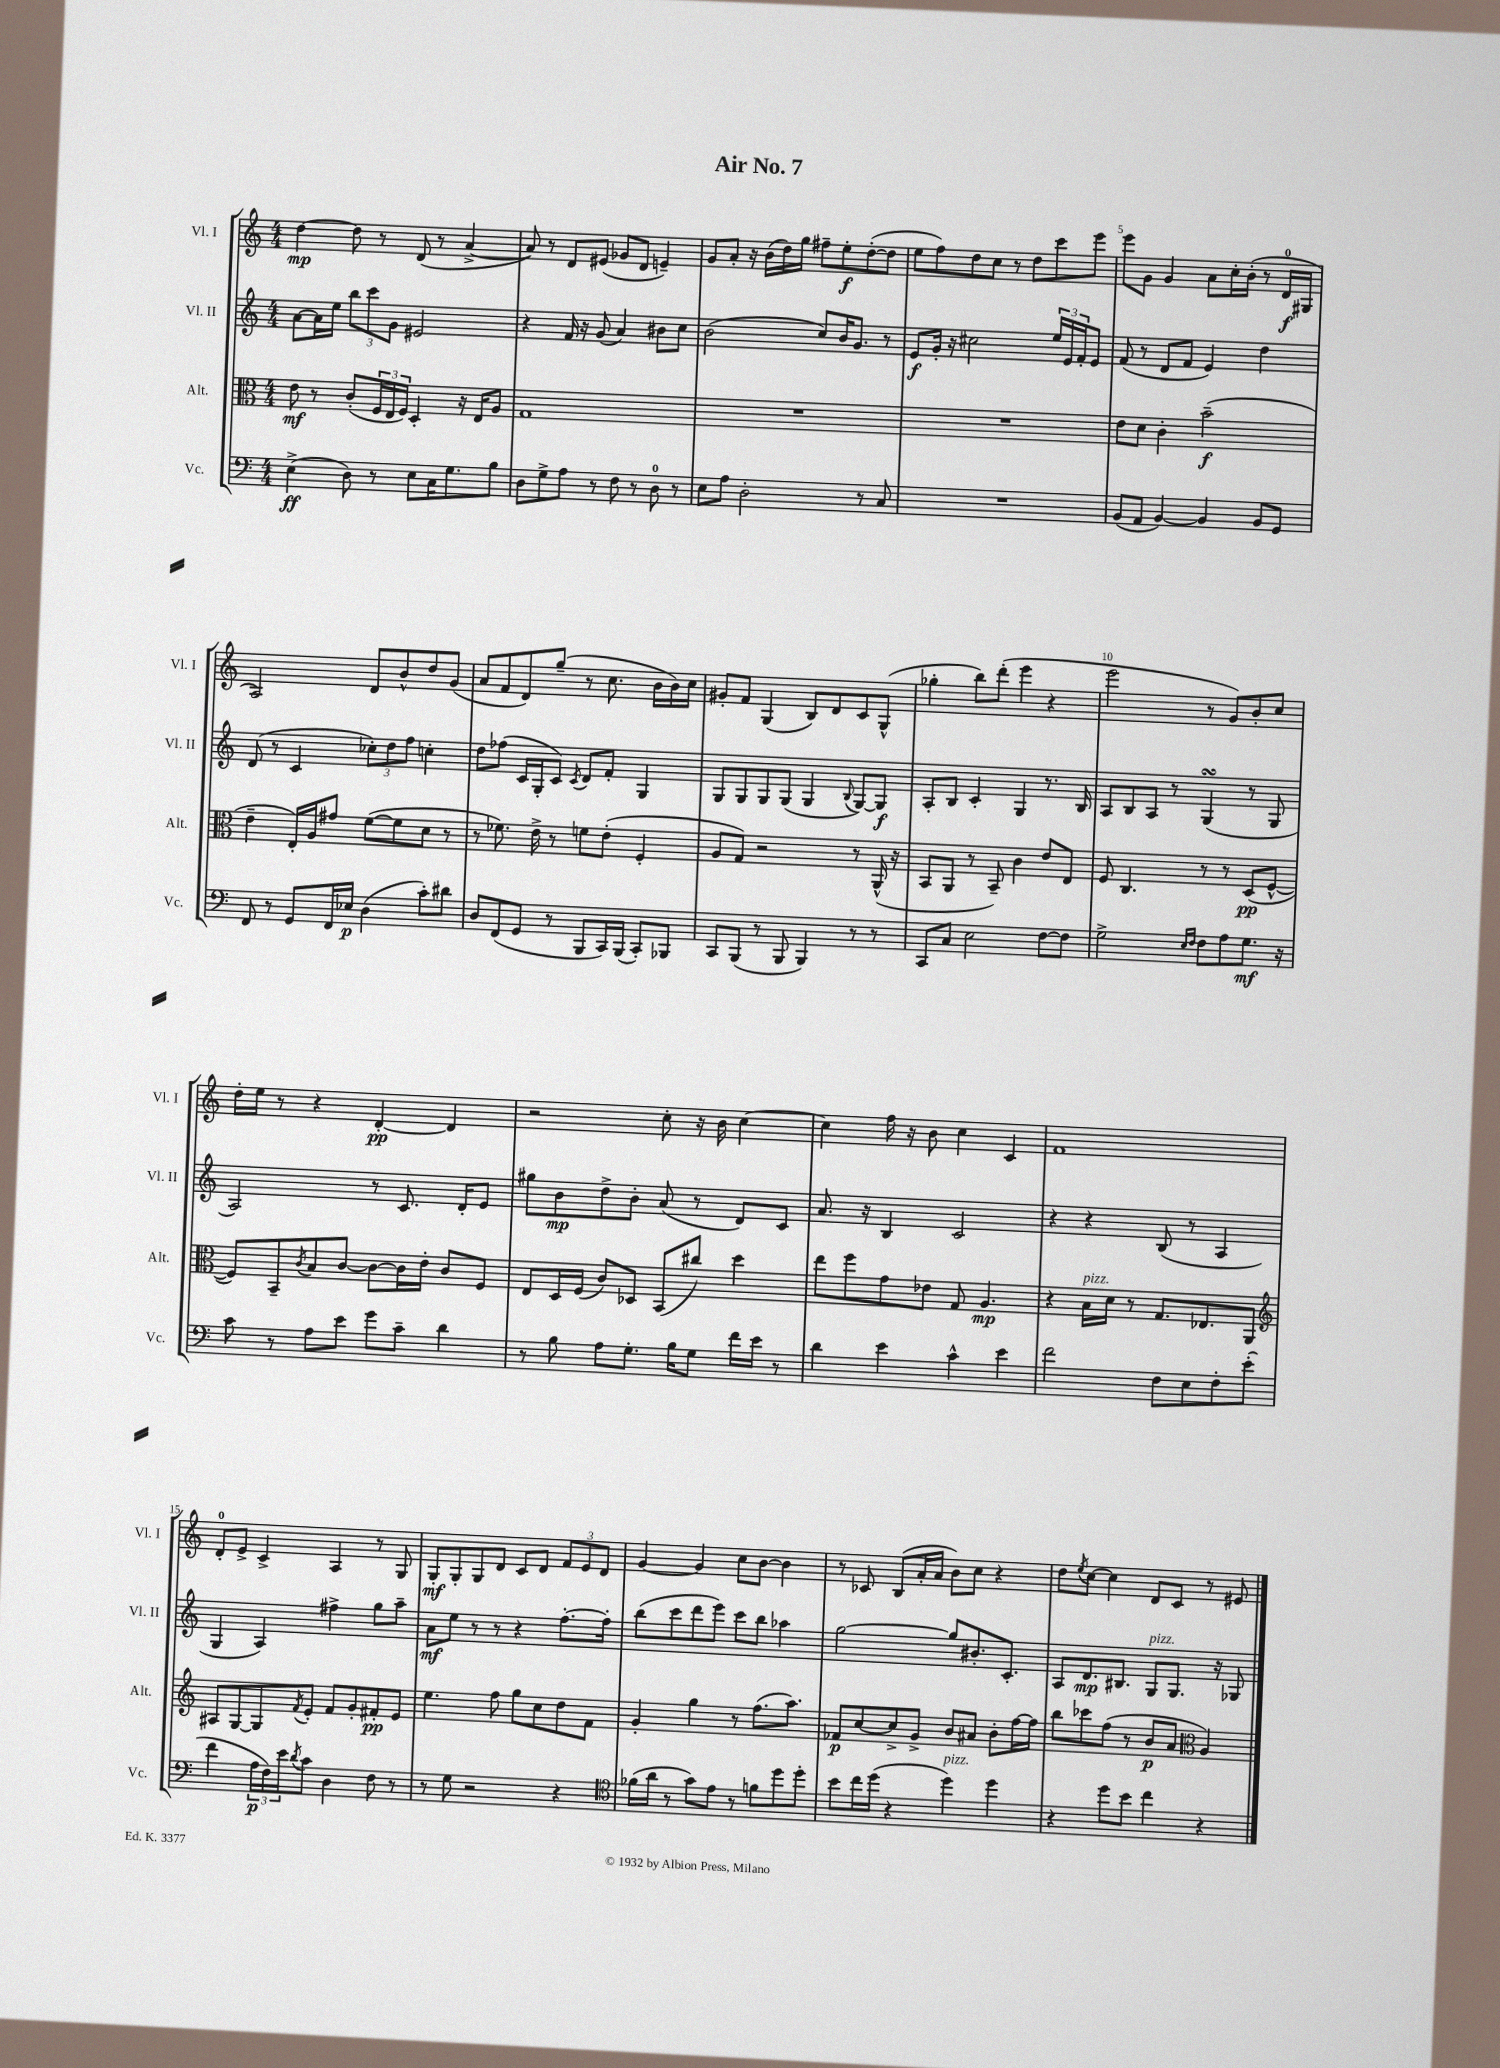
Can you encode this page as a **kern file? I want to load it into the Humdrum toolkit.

**kern	**kern	**kern	**kern
*staff4	*staff3	*staff2	*staff1
*clefF4	*clefC3	*clefG2	*clefG2
*k[]	*k[]	*k[]	*k[]
*M4/4	*M4/4	*M4/4	*M4/4
(4E^	8e	[8a	[4dd
.	8r	16a]	.
.	.	16ee	.
8D)	(8c'	12bb	8dd]
.	.	12ccc	.
8r	24F	.	8r
.	24E	12g	.
.	24F)	.	.
8E	4D'	2e#	(8d
16C	.	.	8r
8.G	.	.	.
.	16r	.	[4a^
.	16E	.	.
8B	8A	.	.
=	=	=	=
8D	1G	4r	8a])
8G^	.	.	8r
8A	.	16f	8d
.	.	16r	.
8r	.	(8g	(8e#
8F	.	4a)	8g-
8r	.	.	8d
8D	.	8b#	4e~)
8r	.	8cc	.
=	=	=	=
8E	1r	(2b	8g
8A	.	.	8a'
2D'	.	.	16r
.	.	.	(16b
.	.	.	16dd)
.	.	.	16gg
.	.	8cc)	8ff#~
.	.	16b	8ee'
.	.	8.g	.
8r	.	.	([8dd'
8C	.	8r	8dd]
=	=	=	=
1r	1r	8e	8ee
.	.	16g'	8ff)
.	.	16r	.
.	.	2cc#	8dd
.	.	.	8cc
.	.	.	8r
.	.	.	8dd
.	.	24ee	8ccc
.	.	24e	.
.	.	24f'	.
.	.	8e	8eee
=	=	=	=
(8BB	8e	(8f	8eee
8AA	8d	8r	8g
[4BB)	4c'	8d	4g
.	.	8f	.
4BB]	(2b~	4e)	8a
.	.	.	16cc'
.	.	.	(16b'
8BB	.	4dd	8r
8GG	.	.	16d
.	.	.	16G#
=	=	=	=
8FF	4e~	(8d	2A)
8r	.	8r	.
8GG	16E')	4c	.
.	16A	.	.
16FF	8g#	.	.
16E-	.	.	.
(4D	([8f	12cc-')	8d
.	.	12dd	.
.	8f]	.	8b^^
.	.	12ff	.
8c')	8d	4cc'	8dd
8d#	8r	.	(8g
=	=	=	=
8D	8r	8dd	8a
(8FF	8.f-)	(8ff-	8f
8GG	.	16c	8d)
.	16e^	16G'	.
8r	8r	8c)	(8gg~
.	.	8qc	.
8BBB	8f	8d	8r
16CC)	(8e'	8f'	8.cc
(16BBB	.	.	.
8CC')	4F'	4G	.
.	.	.	16b
8BBB-	.	.	16b)
.	.	.	16cc
=	=	=	=
8CC	8A	8G	8g#'
(8BBB	8G)	8G	8f
8r	2r	8G	(4G
8BBB	.	(8G	.
4BBB)	.	4G	8B)
.	.	.	8d
.	.	8qqB	.
8r	8r	[8G)	8c
8r	(16AA^^	8G]	(8G^^
.	16r	.	.
=	=	=	=
8CC	8BB	8A'	4gg-'
8C	8AA	8B	.
2E	8r	4c'	8bb)
.	8BB~)	.	(8ddd'
.	4c	4G	4eee
[8F	8e	8.r	4r
8F]	8E	.	.
.	.	16B	.
=	=	=	=
2G^	8F	8A	2eee
.	4.C	8B	.
.	.	8A	.
.	.	8r	.
16qqE	.	.	.
16qqF	.	.	.
8F	8r	(4G	8r
8A	8r	.	8g)
8.G	(8D	8r	8b'
.	[8F^^	8G	8cc
16r	.	.	.
=	=	=	=
8c	8F])	2A)	16dd'
.	.	.	16ee
8r	8BB~	.	8r
.	8qc	.	.
8A	8B	.	4r
8e	[8c	.	.
8g	8c_	8r	[4d'
8c~	16c]	8.c	.
.	16e'	.	.
4d	8c	.	4d]
.	.	16d'	.
.	8F	8e	.
=	=	=	=
8r	8E	8gg#	2r
8B	16D	8b	.
.	(16F	.	.
8A	8c)	8dd^	.
8.G'	8D-	8b'	.
.	(8BB	(8a	8cc'
16B	.	.	.
8G	8cc#)	8r	16r
.	.	.	16b
16f	4dd	8d)	[4cc
16e	.	.	.
8r	.	8c	.
=	=	=	=
4d	8ee	8.a	4cc]
.	8ff	.	.
.	.	16r	.
4e	8g	4B	16ff
.	.	.	16r
.	8e-	.	8b
4c^^	8G	2c	4cc
.	4.A	.	.
4e	.	.	4c
=	=	=	=
2f	4r	4r	1f
.	16B	4r	.
.	16d	.	.
.	8r	.	.
8F	8.G	(8B	.
8E	.	8r	.
.	8.E-	.	.
8F'	.	4A	.
(8e'	8AA	.	.
=	=	=	=
*	*clefG2	*	*
4f	8A#	4G	8d'
.	[8G	.	8e^
24A	8G]	4A)	4c^
24F)	.	.	.
24e	.	.	.
8qd	8qf	.	.
8c	8e'	.	.
4D	8f	4ff#^	4A
.	8g'	.	.
8F	8f#'	8gg	8r
8r	8e	8aa~	8G
=	=	=	=
8r	4.ee	8a	8G'
8G	.	8ee	8G'
2r	.	8r	8G
.	8ff	8r	8d
.	8gg	4r	8c
.	8cc	.	8d
4r	8dd	[8.ff'	12f
.	.	.	12e
.	8f	.	.
.	.	.	12d
.	.	16ff']	.
=	=	=	=
*clefC4	*	*	*
(16f-	4g'	(8bb	[4g
16a	.	.	.
8r	.	8ccc	.
8g)	4gg	8ddd	4g]
8e	.	8eee)	.
8r	8r	8ccc	8cc
8f	(8.ff	8bb	[8b
8dd	.	4aa-	4b]
.	8.aa)	.	.
8dd'	.	.	.
=	=	=	=
8b	8f-	[2gg	8r
16cc	[8cc	.	8c-
(16dd	.	.	.
4r	8cc^]	.	(8B
.	8g^	.	16a'
.	.	.	16a
4dd)	8b	8gg]	8b)
.	8a#	8.b#'	8cc
4dd	8b'	.	4r
.	.	8.c'	.
.	[16ff	.	.
.	16ff]	.	.
=	=	=	=
4r	8bb	8A	8dd
.	.	.	8qee
.	8ccc-	8.d	[8cc
8dd	(8ff	.	4cc]
.	.	8.B#	.
8b	8r	.	.
4cc	8b	8G	8d
.	8a	8.G	8c
*	*clefC3	*	*
4r	4A)	.	8r
.	.	16r	.
.	.	8G-	8e#
==	==	==	==
*-	*-	*-	*-
